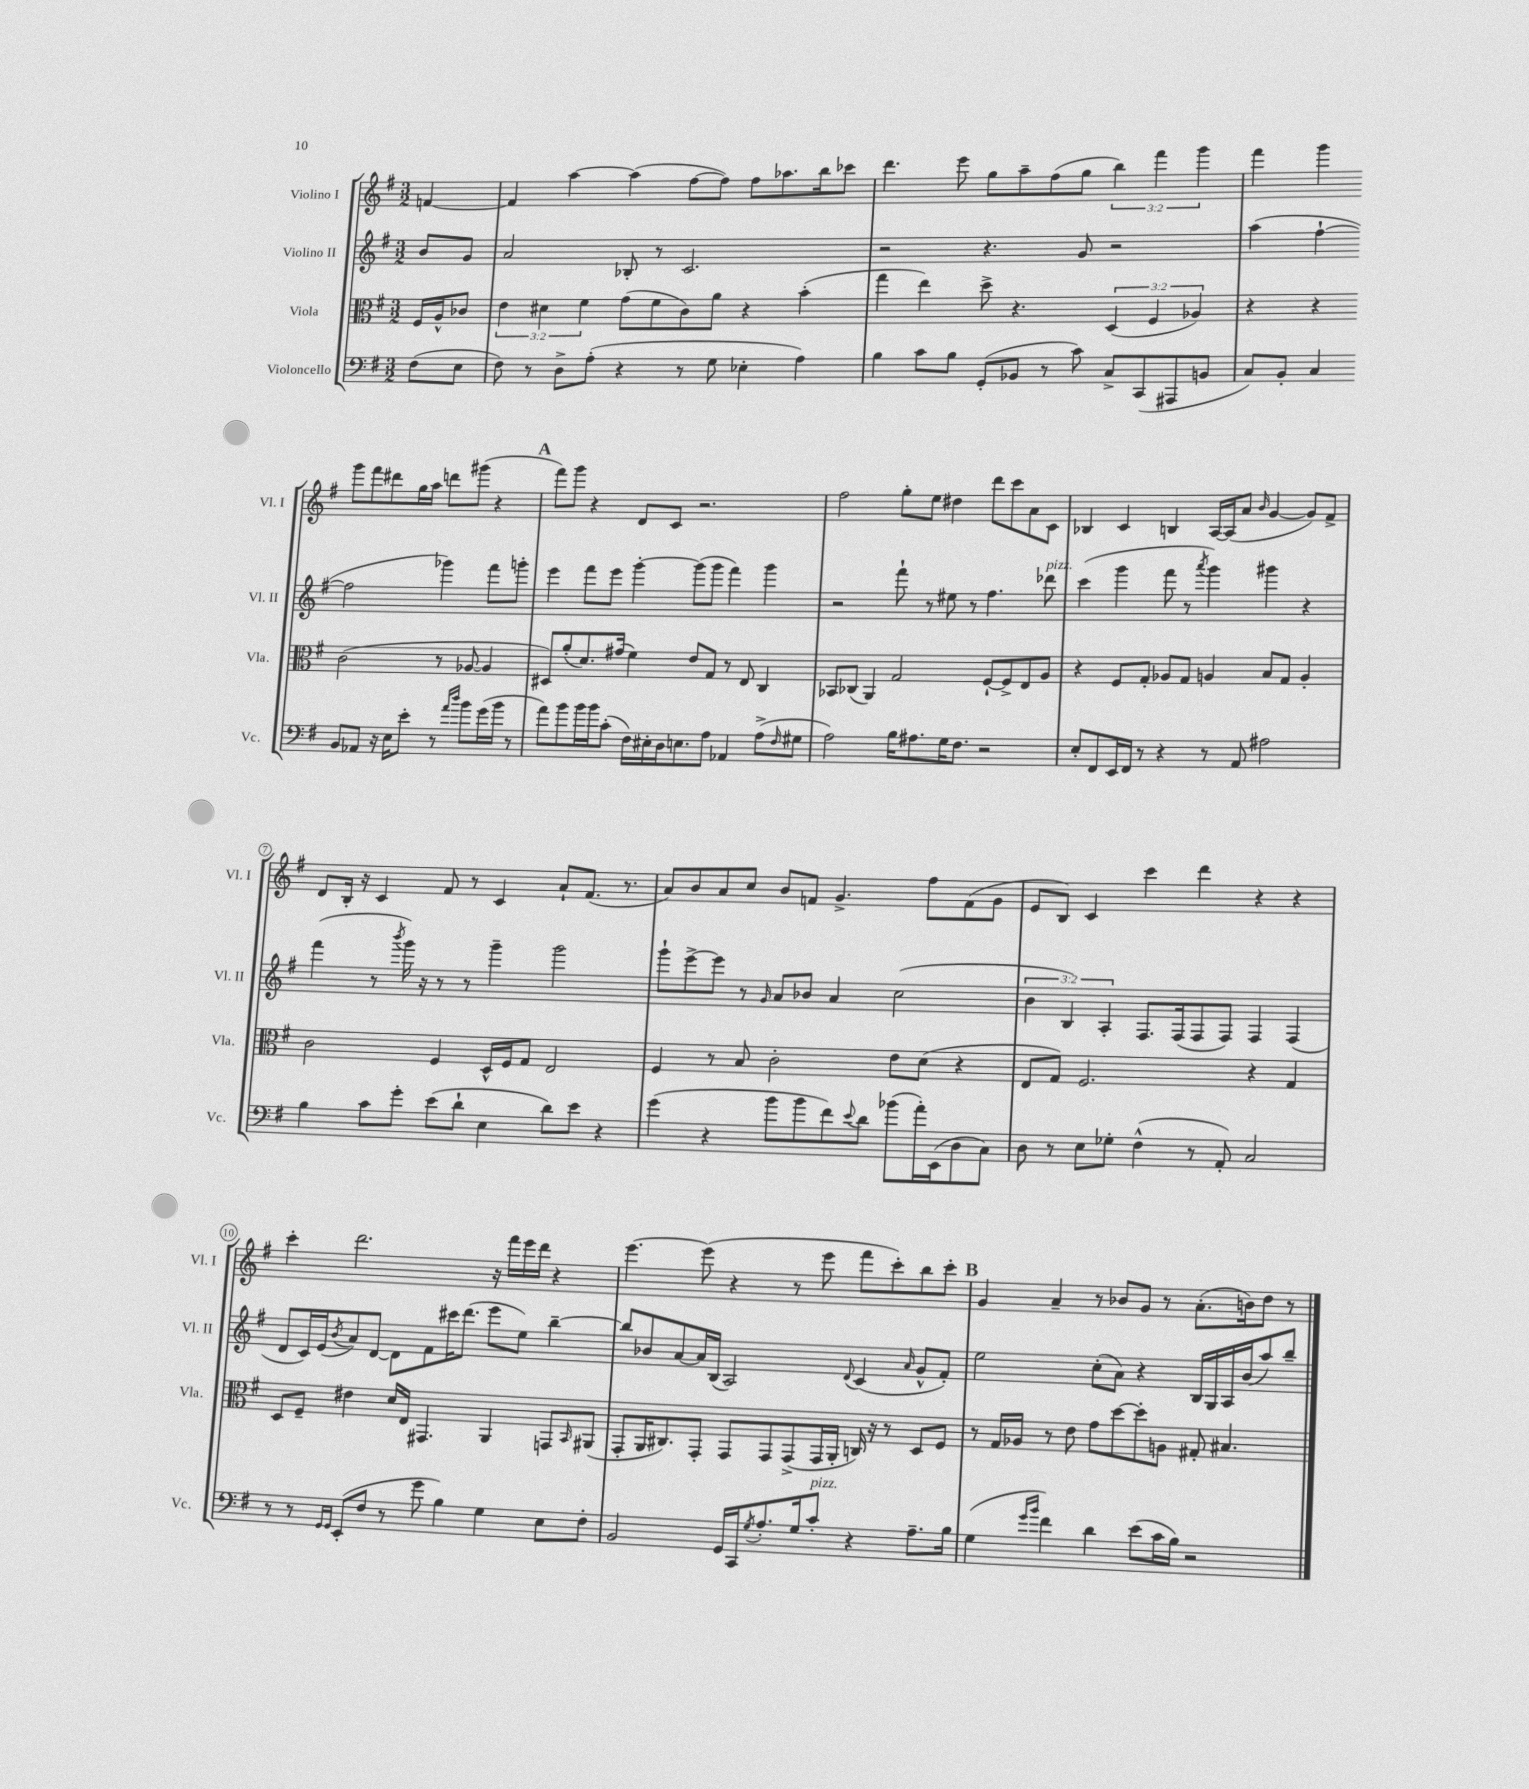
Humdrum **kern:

**kern	**kern	**kern	**kern
*staff4	*staff3	*staff2	*staff1
*clefF4	*clefC3	*clefG2	*clefG2
*k[f#]	*k[f#]	*k[f#]	*k[f#]
*M3/2	*M3/2	*M3/2	*M3/2
(8F#	16F#	8b	[4f
.	16A^^	.	.
8E	8c-	8g	.
=	=	=	=
8F#)	6e	2a	4f]
8r	.	.	.
.	6d#	.	.
8D^	.	.	[4aa
.	6f#	.	.
(8A'	.	.	.
4r	(8g	8B-'	(4aa]
.	8f#	8r	.
8r	8c)	2.c	[8ff#
8G	8a	.	8ff#])
4E-'	4r	.	8ff#
.	.	.	8.aa-
4A)	(4b'	.	.
.	.	.	16bb
.	.	.	8ccc-
=	=	=	=
4B	4gg	2r	4.ddd
8c	4ee)	.	.
8B	.	.	8eee
(8GG'	8dd^	4.r	8gg
8BB-	4.r	.	8aa~
8r	.	.	(8ff#
8c)	.	8g	8gg
8C^	(6D	2r	6bb)
(8CC	.	.	.
.	6F#	.	6fff#
8AAA#	.	.	.
.	6A-)	.	6ggg
8BB	.	.	.
=	=	=	=
8C)	4r	(4aa	4fff#
8BB'	.	.	.
4C	4r	[4ff#`	4ggg
8BB	(2c	2ff#]	8ggg
8AA-	.	.	8fff#
16r	.	.	8ddd#
16E	.	.	.
8e'	.	.	16gg
.	.	.	16aa
8r	8r	4ggg-)	8ddd
16qqa	.	.	.
16qqdd	.	.	.
8b	[8A-	.	(8ggg#
(16g	4A-]	8fff#	4r
16b	.	.	.
8r	.	8ggg'	.
=	=	=	=
8a)	8D#)	4eee	8fff#)
8b	(8a'	.	8ggg
16b	8.d)	8fff#	4r
16b	.	.	.
(8c'	.	8eee	.
.	(16g#	.	.
16F#)	4f#)	[4ggg'	8d
16E#'	.	.	.
16D	.	.	8c
8.E	.	.	.
.	8e	(8ggg]	2.r
8A	8G	8ggg	.
4AA-	8r	4fff#)	.
.	8E	.	.
(8A^	4C	4ggg	.
16qqF#	.	.	.
8G#	.	.	.
=	=	=	=
2A)	8BB-	2r	2ff#
.	(8C-	.	.
.	4AA)	.	.
16B	2G	8fff#`	8gg'
8.A#	.	.	.
.	.	8r	8ee
16G	.	8ee#	4dd#
8.F#	.	.	.
.	.	8r	.
2r	[8F#`	4.ff#	8ddd
.	8F#^]	.	8ccc
.	8E	.	8a
.	8A	8ddd-	8c
=	=	=	=
8E'	4r	(4ccc	4B-
8FF#	.	.	.
16EE	8F#	4ggg	4c
16FF#	.	.	.
8r	8G'	.	.
4r	8A-	8fff#	4B
.	8G	8r	.
.	.	8qaaa	.
8r	4A	4ggg)	[16A
.	.	.	(16A]
8AA	.	.	8a
.	.	.	16qqb
2A#	8B	4ggg#	[4g
.	8G	.	.
.	4A'	4r	8g])
.	.	.	8f#^
=	=	=	=
4B	2c	(4fff#	8d
.	.	.	16B'
.	.	.	16r
8c	.	8r	4c
.	.	8qbbb	.
8g'	.	16ggg)	.
.	.	16r	.
(8e	4F#	8r	8f#
8d`	.	8r	8r
4E	16D^^	4ggg~	4c
.	16F#	.	.
.	8G	.	.
8d)	2E	2ggg	8a`
8e	.	.	(8.f#
4r	.	.	.
.	.	.	8.r
=	=	=	=
(4g	4F#	8ggg`	8a)
.	.	[8eee^	8b
4r	8r	8eee]	8a
.	8B	8r	8cc
.	.	16qqg	.
8b	2c'	8a	8b
8b	.	8b-	8f
8f#)	.	4a	4.g^
8qqe	.	.	.
8d	.	.	.
(8b-	8e	(2cc	.
16a')	(8d	.	8ff#
(16EE	.	.	.
8D	4r	.	(8f
8C)	.	.	8g
=	=	=	=
8D	8E	6b	8e
8r	8G)	.	8B)
.	.	6B)	.
8E	2.F#	.	4c
.	.	6A'	.
8G-'	.	.	.
(4F#^^	.	8.F#	4ccc
.	.	(16F#	.
8r	.	8F#	4ddd
8AA')	.	8F#)	.
2C	4r	4F#	4r
.	4G	(4F#	4r
=	=	=	=
8r	8D	8d	4ccc'
8r	8F#~	16c)	.
.	.	(16e	.
16qqGG	.	.	.
16qqGG	.	8qb	.
(8EE'	4e#	8a)	2.ddd
8F#	.	[8d	.
8r	16d	8d]	.
.	16E	.	.
8g	4.GG#	8f#	.
4B)	.	16ccc#	.
.	.	(8.ddd	.
4G	4AA	8eee	16r
.	.	.	16fff#
.	.	8ee)	16eee
.	.	.	16ddd
8E	8GG	[4bb~	4r
.	16qqBB	.	.
8F#'	(8AA#	.	.
=	=	=	=
2BB	8GG'	8bb]	[4.eee
.	16AA	8b-	.
.	8.C#)	.	.
.	.	[8a	.
.	8GG'	16a]	(8eee]
.	.	(16B	.
16GG	8GG	2A)	4r
16CC	.	.	.
8qG	.	.	.
8.A'	8GG	.	.
.	(8GG^	.	8r
16G	.	.	.
8c'	16GG	.	8eee
.	16AA'	.	.
.	.	8qqd	.
4r	16C)	(4c	8fff#
.	16r	.	.
.	8r	.	8ccc')
.	.	16qqa	.
8.A~	8D	8g^^	8bb
.	8F#	8f#')	8ccc'
16B	.	.	.
=	=	=	=
(4G	8r	2ee	4g
.	16G	.	.
.	16A-	.	.
16qqg	.	.	.
16qqb	.	.	.
4f#)	8r	.	4a~
.	8e	.	.
4d	8g	(8cc'	8r
.	[8dd	8a)	8b-
(8e	8dd']	4r	8g
16c	8A	.	8r
16B)	.	.	.
2r	8G#'	16B	(8.a'
.	.	16G	.
.	4.B#	16A	.
.	.	(16b	16b)
.	.	8aa)	8dd
.	.	8bb~	8r
==	==	==	==
*-	*-	*-	*-
